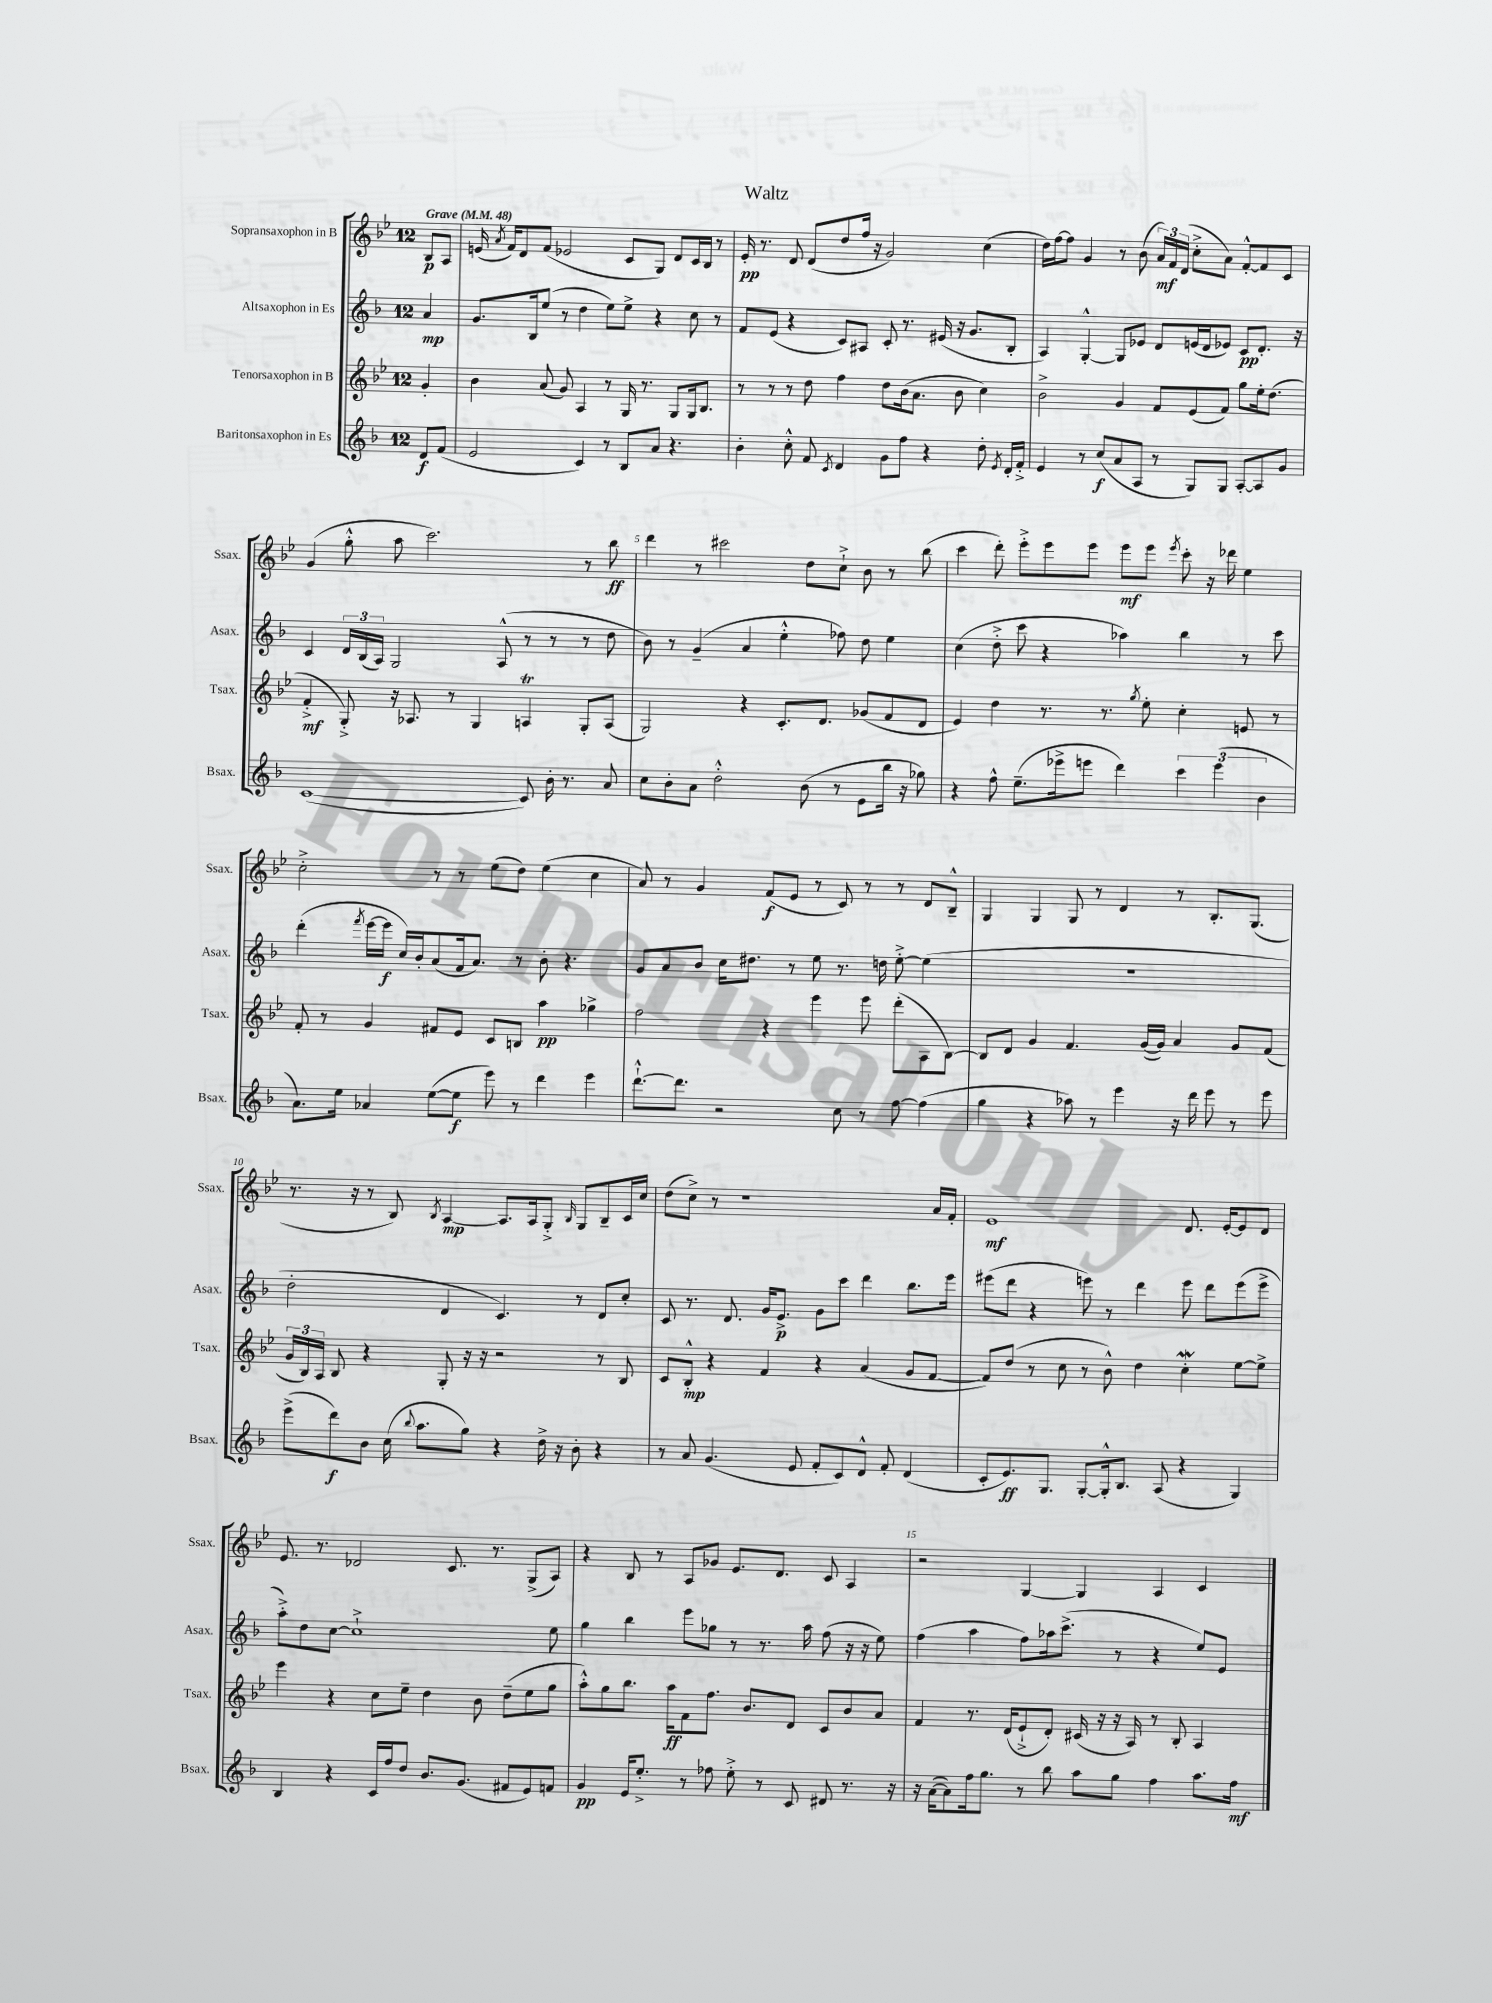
\header { title = "Waltz" }
<<
\new StaffGroup <<
\new Staff = "s0" \with { instrumentName = "Sopransaxophon in B" shortInstrumentName = "Ssax." } {
    \clef treble \key bes \major \once \override Staff.TimeSignature.style = #'single-digit \time 12/8 \partial 4 \tempo "Grave" 4 = 48
    \autoBeamOff bes8[\p a8] |
    e'16( \acciaccatura { a'8 } f'16[) d'8 f'8]( ees'2 c'8[ g8]) d'8[ c'16 bes16] r8 |
    ees'16-.\pp r8. d'8 d'8[( d''8 f''16] r16 g'2) c''4( |
    d''16[) f''16~ f''8] g'4 r8 bes'8( \tuplet 3/2 { a'16[\mf) f'16 d'16]( } c''8[-.-> a'8]) f'8[~-.-^ f'8 c'8] |
    g'4( g''8-.-^ a''8 c'''2.) r8 bes''8\ff |
    d'''4 r8 cis'''2 d''8[ c''8]-!-> bes'8 r8 bes''8( |
    c'''4 d'''8-.) ees'''8[-.-> ees'''8 ees'''8] ees'''8[\mf ees'''8] \acciaccatura { ees'''8 } c'''8-. r16 des'''16 ees''4 |
    c''2-.-> r8 r8 ees''8[( d''8]) ees''4( c''4 |
    a'8) r8 g'4 f'8[\f( ees'8] r8 c'8) r8 r8 d'8[ bes8]---^ |
    g4 g4 g8 r8 d'4 r8 bes8.[-. g8.]( |
    r8. r16 r8 bes8) \acciaccatura { bes8 } a4~\mp a8.[ a16 g8]-.-> \grace { bes16 } g8[ bes8-- c'16 c''16] |
    d''8[( c''8]->) r8 r1 a'16[ f'16]-. |
    ees'1\mf d'8. ees'16[~-. ees'8 d'8] |
    ees'8. r8. des'2 c'8. r8. g8[->( a8]) |
    r4 bes8 r8 a8[ ges'8] ees'8.[ d'8.] c'8 a4 |
    r2 g4~ g4 a4 c'4 \bar "|." |
}
\new Staff = "s1" \with { instrumentName = "Altsaxophon in Es" shortInstrumentName = "Asax." } {
    \clef treble \key f \major \once \override Staff.TimeSignature.style = #'single-digit \time 12/8 \partial 4
    \autoBeamOff a'4\mp |
    g'8.[ bes16 e''8]( r8 d''4 e''8[) e''8]-> r4 c''8 r8 |
    f'8[ e'8]( r4 c'8[) ais8] c'8-. r8. eis'16( r16 g'8.[ bes8]-. |
    a4) g4~-.-^ g8[ ees'8] d'8[ e'16( d'16 ees'8]) c'8[\pp d'8.]-. r16 |
    c'4 \tuplet 3/2 { d'16[ bes16( a16]) } g2 a8-^( r8 r8 r8 d''8 |
    bes'8) r8 g'4--( a'4 e''4-.-^ fes''8) d''8 e''4 |
    c''4( d''8-.-> c'''8 r4 aes''4) bes''4 r8 c'''8 |
    d'''4-.( \acciaccatura { f'''8 } e'''16[~ e'''16]\f c''16[) bes'16-. a'8( f'16 a'8.]) r8 bes'8-. r4. |
    g'8[ a'8 bes'8] c''16[ dis''8.] r8 e''8 r8. d''16 e''8~-.-> e''4( |
    R1. |
    d''2-. d'4 c'4.) r8 d'8[ c''8]-. |
    c'8 r8. d'8. g'16[ e'8.]->\p g'8[ c'''8] d'''4 bes''8.[ e'''16] |
    eis'''8[( d'''8] r4 e'''8) r8 d'''4 e'''8 d'''8[ e'''8( e'''8]-> |
    a''8[-.->) d''8 c''8]~ c''1-!-> e''8 |
    g''4 bes''4 e'''8[ ges''8] r8 r8. a''16 f''8( r16 r16 e''8) |
    f''4( a''4 f''8[) aes''16 c'''8.]->( r8 r4 e''8[) e'8] \bar "|." |
}
\new Staff = "s2" \with { instrumentName = "Tenorsaxophon in B" shortInstrumentName = "Tsax." } {
    \clef treble \key bes \major \once \override Staff.TimeSignature.style = #'single-digit \time 12/8 \partial 4
    \autoBeamOff g'4-. |
    bes'4 a'8( g'8) a4 r8 g16 r8. g8[ g16 bes8.] |
    r8 r8 r8 d''8 f''4 d''8[ bes'16( a'8.] bes'8 c''4) |
    bes'2-> g'4 f'8[ ees'8( f'8]) g''8[ ees''16-. d''8.]( |
    f'4-.->\mf g8-.->) r16 aes8. r8 g4 a4\trill g8[-. a8]( |
    g2) r4 c'8.[-. d'8.] ges'8[( f'8 d'8] |
    ees'4) d''4 r8. r8. \acciaccatura { g''8 } ees''8-. c''4-. e'8 r8 |
    f'8-. r8 g'4 fis'8[ ees'8] c'8[ b8] a''4\pp ges''4-> |
    f''2 r4 ees'''4 ees'''8 d'''8[-.( a8 bes8]~) |
    bes8[ d'8] g'4 f'4. g'16[~( g'16]) a'4 g'8[ f'8]( |
    \tuplet 3/2 { g'16[ bes16) a16] } bes8 r4 g8-. r16 r16 r2 r8 bes8 |
    c'8[ bes8]-.-^\mp r4 f'4 r4 a'4( g'8[ f'8]~ |
    f'8[) d''8]( r8 c''8 r8 bes'8-^) d''4 c''4-.\mordent ees''8[~ ees''8]-> |
    ees'''4 r4 c''8[ ees''8]-- d''4 bes'8 d''8[--( ees''8 g''8] |
    a''8[-.-^) g''8 bes''8.] a''16[\ff f'8 f''8.] bes'8.[ d'8] c'8[ bes'8 a'8] |
    f'4 r8. d'16[( ees'8-!-> d'8]-.) cis'16( r16 r16 a16) r8 bes8-. a4 \bar "|." |
}
\new Staff = "s3" \with { instrumentName = "Baritonsaxophon in Es" shortInstrumentName = "Bsax." } {
    \clef treble \key f \major \once \override Staff.TimeSignature.style = #'single-digit \time 12/8 \partial 4
    \autoBeamOff d'8[\f f'8]( |
    e'2 c'4) r8 bes8[ a'8] r4. |
    bes'4-. c''8-.-^ f'8 \acciaccatura { c'8 } d'4 g'8[ f''8] r4 d''8-. \acciaccatura { e'8 } d'16[-. f'16]-.-> |
    e'4 r8 c''8[\f( a'8 a8] r8 g8[) g8] a8[~-. a8 g'8] |
    c'1~( c'8) bes'16-. r8. a'8 |
    c''8[ bes'8-. a'8] d''2-.-^ bes'8( r8 e'8[ bes''16] r16 ges''8) |
    r4 f''8-^ e''8.[--( ees'''16-> e'''8] d'''4) \tuplet 3/2 { c'''4 e'''4( bes'4 } |
    a'8.[) e''16] aes'4 e''8[~( e''8]\f e'''8) r8 d'''4 e'''4 |
    d'''8.[~-!-^ d'''8.] r2 c''8 r8 f''8~ f''4( |
    g''4 r4 aes''8) r8 e'''4 r16 d'''16 e'''8 r8 e'''8 |
    e'''8[->( d'''8\f) bes'8] c''16( \appoggiatura { bes''8 } a''8.[ g''8]) r4 d''16-> r16 bes'8-. r4 |
    r8 a'8 g'4.( e'8 f'8[-. c'8) d'8]-^ f'8-. d'4( |
    c'8[-. e'8.\ff) g8.] g8[~-. g16-.-^ bes8.] a8( r4 g4) |
    bes4 r4 c'16[ f''16 d''8] bes'8.[ g'8.]( fis'8[ e'8) f'8] |
    g'4\pp e'16[ e''8.]-.-> r8 fes''8 e''8-.-> r8 c'8 dis'8 r8. r16 |
    r16 a'16[~( a'8) f''16 g''8.] r8 bes''8 a''8[ g''8] f''4 a''8.[ f''16]\mf \bar "|." |
}
>>
>>
\layout { \context { \Score \override BarNumber.break-visibility = ##(#f #t #t) barNumberVisibility = #(every-nth-bar-number-visible 5) } }
